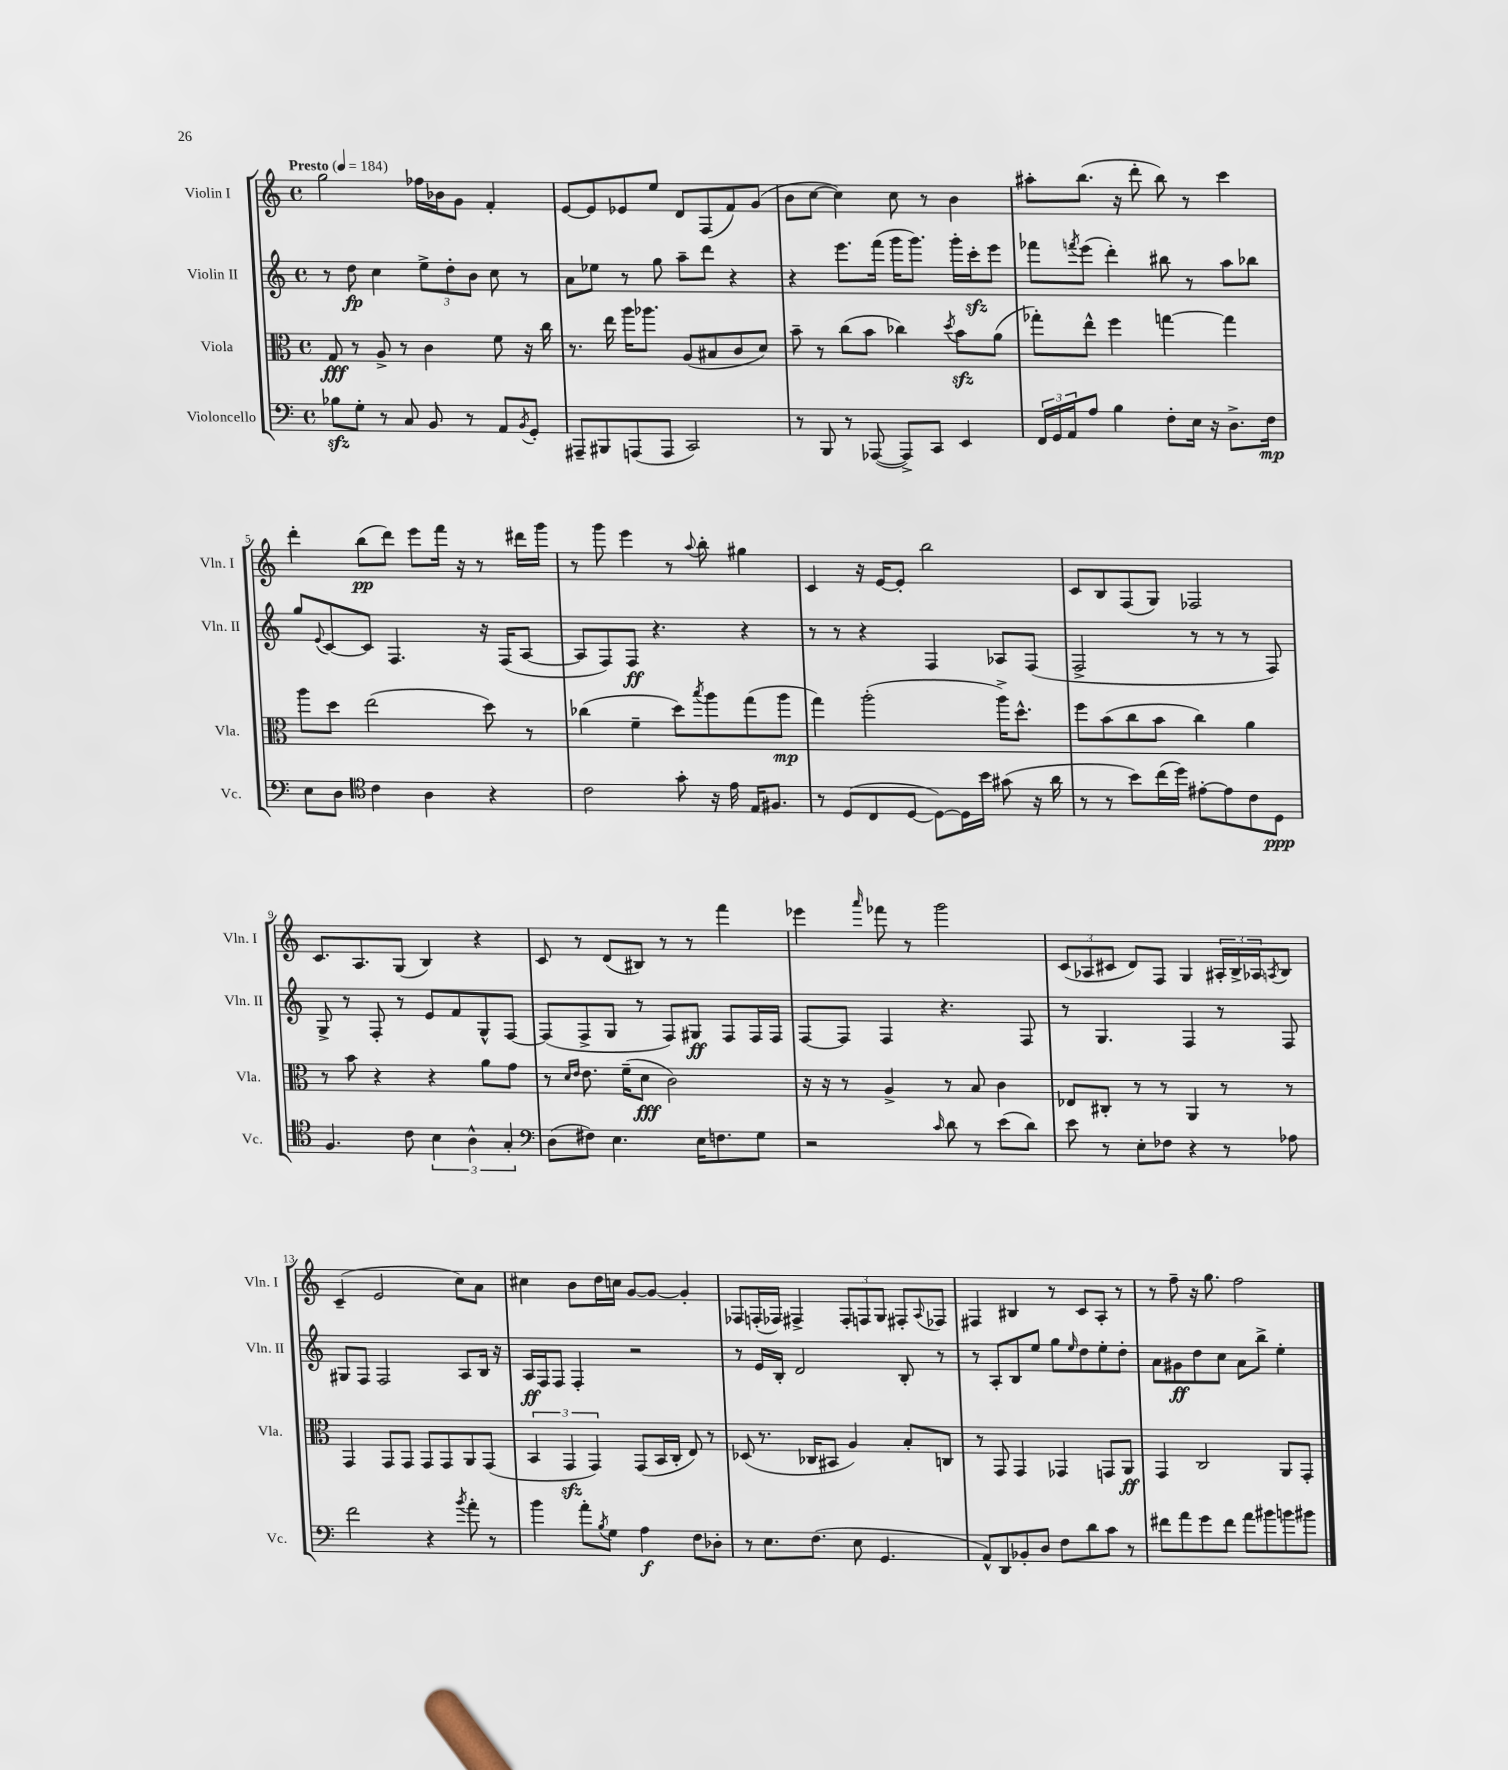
<<
\new StaffGroup <<
\new Staff = "s0" \with { instrumentName = "Violin I" shortInstrumentName = "Vln. I" } {
    \clef treble \key c \major \defaultTimeSignature \time 4/4 \tempo "Presto" 4 = 184
    g''2 fes''16 bes'16 g'8 f'4-. |
    e'8~ e'8 ees'8 e''8 d'8 f8( f'8) g'8( |
    b'8 c''8~ c''4) c''8 r8 b'4 |
    ais''8-. b''8.( r16 d'''8-. b''8) r8 c'''4 |
    d'''4-. b''8\pp( d'''8) e'''8 f'''16 r16 r8 dis'''16 g'''16 |
    r8 g'''8 e'''4 r8 \appoggiatura { a''8 } b''8-. gis''4 |
    c'4 r16 e'16~ e'8-. b''2 |
    c'8 b8 f8( g8) fes2 |
    c'8. a8. g8( b4) r4 |
    c'8 r8 d'8( bis8) r8 r8 f'''4 |
    ees'''4 \grace { a'''16 } fes'''8 r8 g'''2 |
    \tuplet 3/2 { c'8( aes8 cis'8 } d'8) f8 g4 \tuplet 3/2 { ais16-. b16-> aes16 } \acciaccatura { a8 } b8 |
    c'4--( e'2 c''8) a'8 |
    cis''4 b'8 d''16 c''16 g'8~ g'8~ g'4-. |
    fes8 f16-.( fes16) fis4-> \tuplet 3/2 { fis8-. f8 g8 } fis8-. \appoggiatura { a8 } fes8 |
    fis4 bis4 r8 c'8 a8-. r8 |
    r8 f''8-- r16 g''8. f''2 \bar "|." |
}
\new Staff = "s1" \with { instrumentName = "Violin II" shortInstrumentName = "Vln. II" } {
    \clef treble \key c \major \defaultTimeSignature \time 4/4
    r8 d''8\fp c''4 \tuplet 3/2 { e''8-> d''8-. b'8 } c''8 r8 |
    a'8 ees''8 r8 g''8 a''8-- d'''8 r4 |
    r4 e'''8. f'''16( g'''16 g'''8.) g'''16-. c'''16-.\sfz e'''8 |
    fes'''8 \acciaccatura { f'''8 } e'''8( d'''4-.) bis''8 r8 a''8 bes''8 |
    g''8 \appoggiatura { e'8 } c'8~ c'8 f4. r16 f16( a8~ |
    a8 f8) f8\ff r4. r4 |
    r8 r8 r4 f4 aes8 f8( |
    f2-> r8 r8 r8 f8) |
    g8-> r8 f8-. r8 e'8 f'8 g8-^ f8~ |
    f8( f8-> g8 r8 f8) gis8\ff f8 f16 f16 |
    f8~ f8 f4 r4. f8 |
    r8 g4. f4 r8 f8 |
    gis8 f8 f2 a8 b16 r16 |
    a16\ff f16 f8 f4-. r2 |
    r8 e'16 b16-. d'2 b8-. r8 |
    r8 a8-. b8 e''8 g''8 \grace { e''16 } d''8 e''8-. d''8-. |
    a'8 gis'8\ff d''8 c''8 a'8 b''8-> e''4-. \bar "|." |
}
\new Staff = "s2" \with { instrumentName = "Viola" shortInstrumentName = "Vla." } {
    \clef alto \key c \major \defaultTimeSignature \time 4/4
    g8\fff r8 a8-> r8 c'4 f'8 r16 c''16 |
    r8. e''16 a''16 aes''8. a8( bis8 c'8 d'8) |
    b'8-- r8 c''8( b'8 ces''4) \acciaccatura { d''8 } b'8\sfz a'8( |
    ges''8-.) e''8-^ f''4 g''4~ g''4 |
    a''8 d''8 e''2( d''8) r8 |
    ces''4( f'4-- d''8) \acciaccatura { b''8 } a''8 g''8( a''8\mp |
    g''4) a''2-.( a''16->) d''8.-^ |
    f''8 b'8( c''8 b'8 c''4) a'4 |
    r8 b'8 r4 r4 a'8 g'8 |
    r8 \grace { d'16 e'16 } e'8. f'16--( d'8\fff c'2) |
    r16 r16 r8 a4-> r8 b8 c'4 |
    ees8 cis8-. r8 r8 a,4 r8 r8 |
    g,4 g,8 g,8 g,8 g,8 a,8 g,8( |
    \tuplet 3/2 { b,4 g,4\sfz g,4) } g,8( b,16 c16-. e8) r8 |
    des8( r8. ces16 bis,8 a4) b8-. c8 |
    r8 g,8 g,4 ges,4 g,8 a,8\ff |
    g,4 c2 a,8 g,8-. \bar "|." |
}
\new Staff = "s3" \with { instrumentName = "Violoncello" shortInstrumentName = "Vc." } {
    \clef bass \key c \major \defaultTimeSignature \time 4/4
    bes8\sfz g8-. r8 c8 b,8 r8 a,8 \acciaccatura { b,8 } g,8-. |
    ais,,8-- bis,,8 a,,8( a,,8 c,2) |
    r8 b,,8 r8 aes,,8~( aes,,8->) c,8 e,4 |
    \tuplet 3/2 { f,16 g,16 a,16 } a8 b4 f8-. e16 r16 d8.-> f16\mp |
    e8 d8 \clef tenor c'4 a4 r4 |
    c'2 g'8-. r16 e'16 e16 fis8. |
    r8 d8( c8 d8~ d8~) d16 b'16 gis'8( r16 a'16 |
    r8 r8 b'8) c''16( d''16) eis'8~-. eis'8 c'8 d8\ppp |
    f4. c'8 \tuplet 3/2 { b4 a4-^ g4-. } |
    \clef bass d8( fis8) e4. e16 f8. g8 |
    r2 \grace { c'16 } d'8 r8 e'8( d'8) |
    e'8 r8 e8-. fes8 r4 r8 aes8 |
    f'2 r4 \acciaccatura { b'8 } a'8-. r8 |
    b'4 a'8-. \acciaccatura { b8 } g8 a4\f f8 des8-. |
    r8 e8. f8.( e8 g,4. |
    a,8-^) d,8 bes,8-. d8 f8 d'8 c'8 r8 |
    fis'8 a'8 g'8 fis'8 a'8 bis'8 b'8 bis'8 \bar "|." |
}
>>
>>
